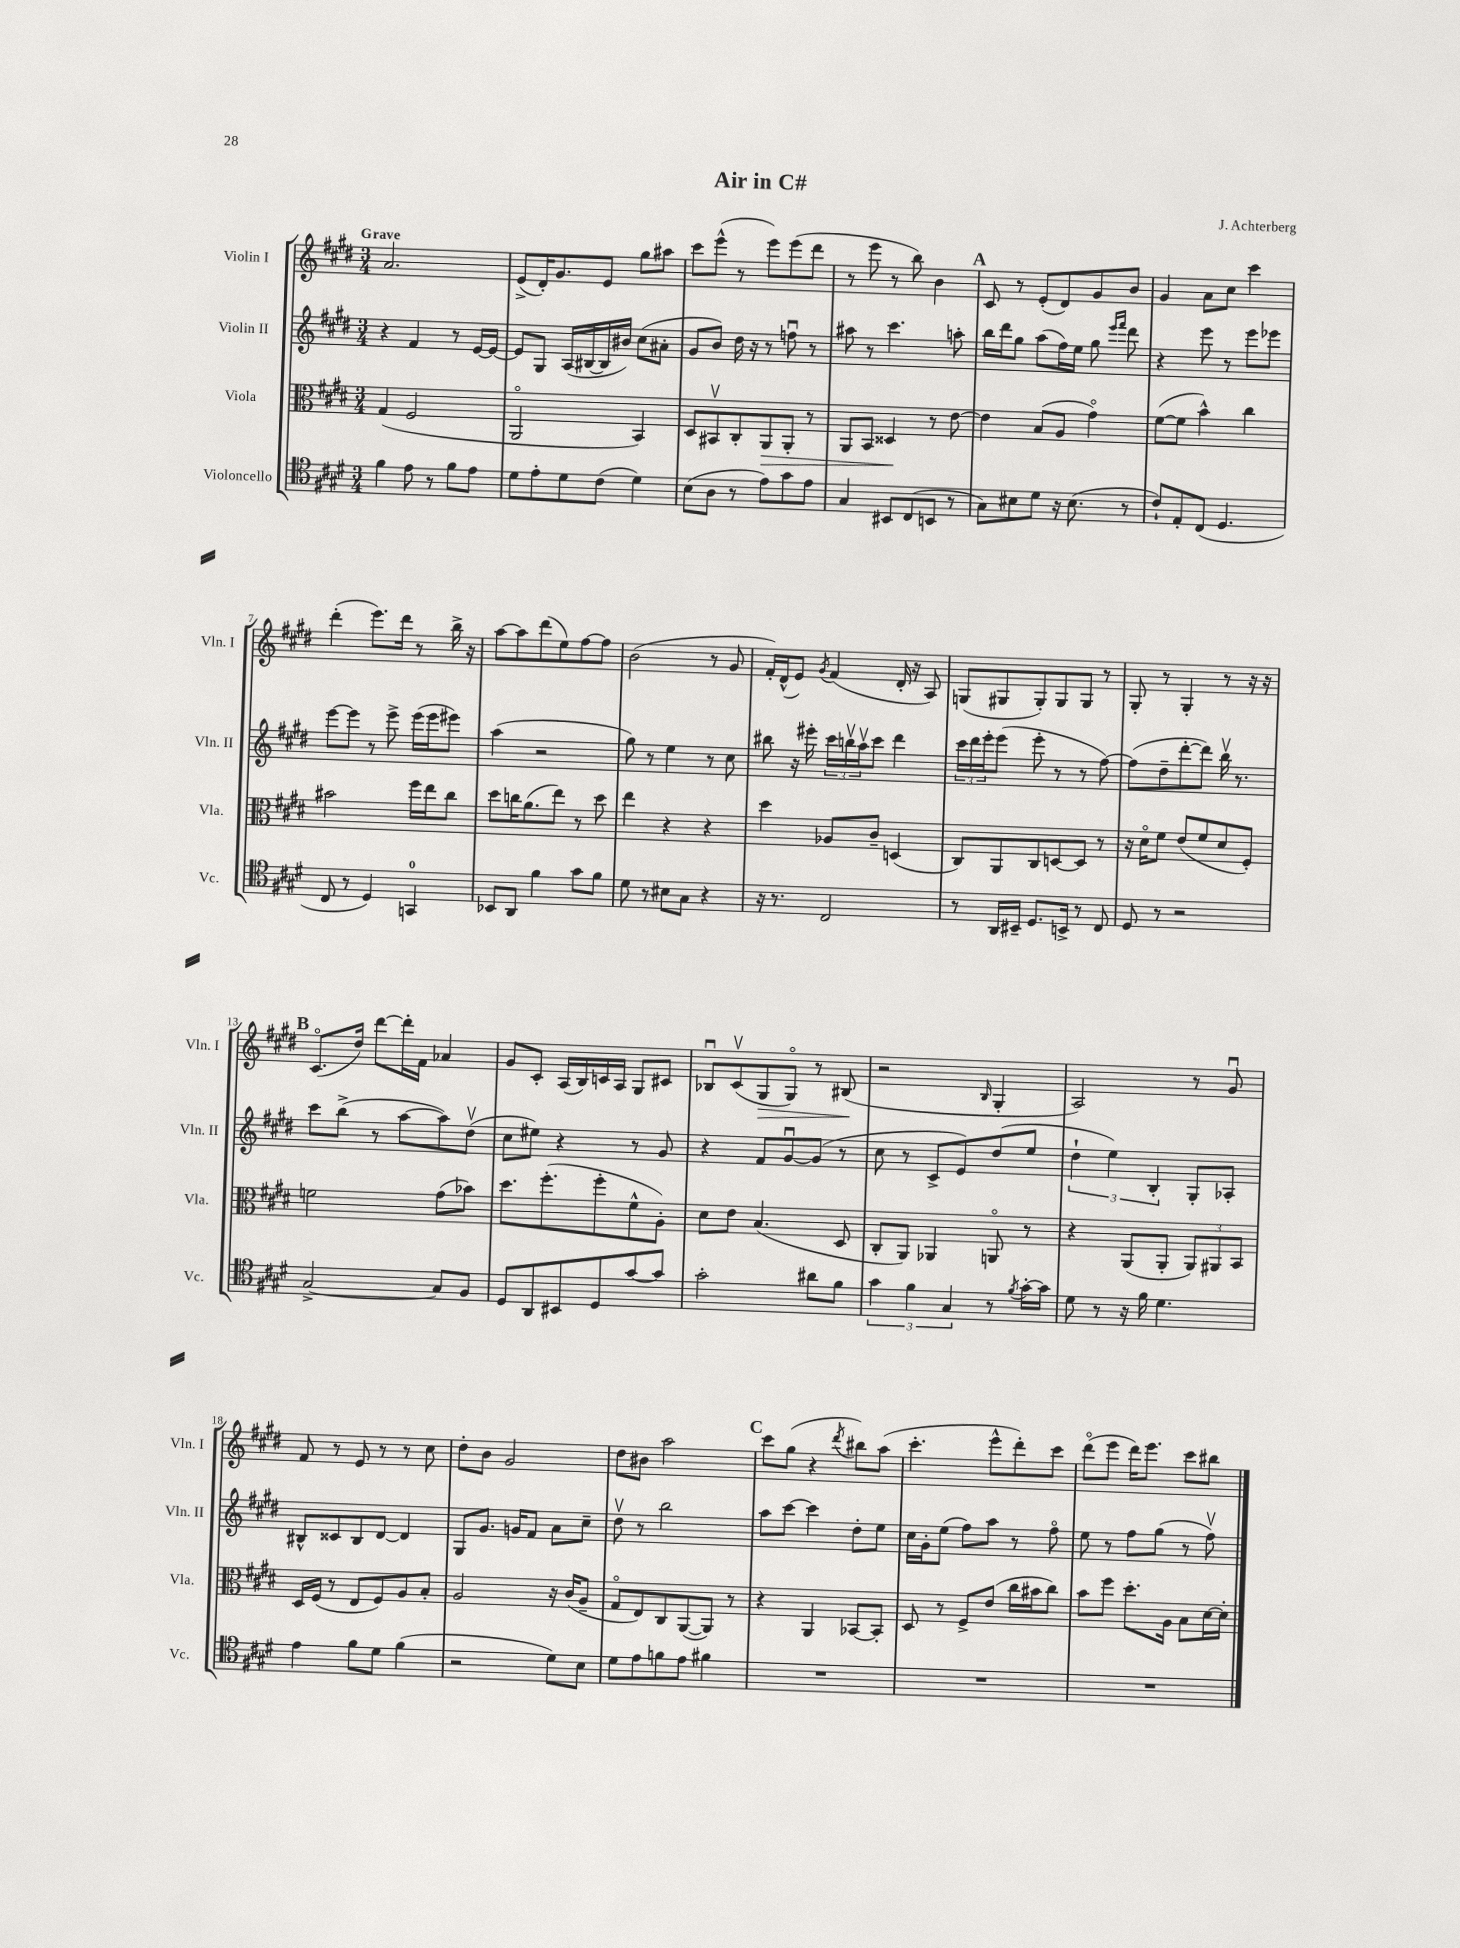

**kern	**kern	**kern	**kern
*staff4	*staff3	*staff2	*staff1
*clefC4	*clefC3	*clefG2	*clefG2
*k[f#c#g#d#]	*k[f#c#g#d#]	*k[f#c#g#d#]	*k[f#c#g#d#]
*M3/4	*M3/4	*M3/4	*M3/4
4f#\	(4G#/	4r	2.a/
8e\	2F#/	4f#/	.
8r	.	.	.
8f#\L	.	8r	.
8e\J	.	[16e/LL	.
.	.	16e/_JJ	.
=	=	=	=
8d#\L	2AAo/	8e/]L	(8e^/L
8e'\	.	8G#/J	16d#'/K)
.	.	.	8.g#/
8d#\	.	(16A/LL	.
.	.	[16B#/	.
(8c#\J	.	16B#/]	8e/J
.	.	16b#/JJ)	.
4d#\)	4BB/)	(8cc#\L	8gg#\L
.	.	8a#'\J	8aa#\J
=	=	=	=
(8B\L	8D#/L	8g#/L	8ccc#\L
8A\J	8BB#v/	8b/J)	(8eee^^\J
8r	8C#'/	16dd#\	8r
.	.	16r	.
8e\L)	8AA/	8r	8eee\L)
8g#\	8AA'/J	8ffu\	(8eee\
8e\J	8r	8r	8ddd#\J
=	=	=	=
4G#/	8AA/L	8aa#\	8r
.	8BB/J	8r	8eee\
8BB#/L	4D##/	4.ccc#\	8r
(8C#/	.	.	8bb\)
8BB/J	8r	.	4b\
8r	[8e\	8aa'\	.
=	=	=	=
8G#\L)	4e\]	16bb\LL	8c#/
.	.	16ddd#\J	.
8B#\	.	8gg#\J	8r
8d#\J	(8B/L	(8aa\L	(8e'/L
16r	8A/J	16ff#\L)	8d#/)
(8.B#\	.	16ee\JJ	.
.	4g#o\)	8gg#\	8g#/
.	.	16qqeee/LL	.
.	.	16qqfff#/JJ	.
8r	.	8ddd#\	8b/J
=	=	=	=
8c#`/L)	([8f#\L	4r	4g#/
8E'/	8f#\]J	.	.
(8C#/J	4b^^\)	8eee\	8a\L
4.D#/	.	8r	8cc#\J
.	4cc#\	8eee\L	4ccc#\
.	.	8eee-\J	.
=	=	=	=
8C#/	2b#\	[8eee\L	(4ddd#'\
8r	.	8eee\]J	.
4D#/)	.	8r	8.eee\L)
.	.	8eee^\	.
.	.	.	16ddd#\Jk
4GG/	16ff#\LL	(16eee\LL	8r
.	16ee\J	16eee\J	.
.	8cc#\J	8eee#\J)	16bb^\
.	.	.	16r
=	=	=	=
8BB-/L	8dd#\L	(4aa\	[8aa\L
8AA/J	16cc\K	.	8aa\]
.	(8.a\	.	.
4f#\	.	2r	(8ddd#\
.	8ee\J)	.	8ee\)
8g#\L	8r	.	[8ff#\
8f#\J	8dd#\	.	8ff#\]J
=	=	=	=
8d#\	4ee\	8gg#\)	(2b\
8r	.	8r	.
8B#\L	4r	4ee\	.
8G#\J	.	.	.
4r	4r	8r	8r
.	.	8cc#\	8g#/
=	=	=	=
16r	4dd#\	8bb#\	16f#'/LL)
8.r	.	.	(16d#^^/J
.	.	16r	8e/J)
.	.	16eee#'\	.
.	.	.	8qg#/
2C#/	8A-/L	24ccc#\LL	(4f#/
.	.	24bbv\	.
.	.	24aav\J	.
.	8c#~/J	8ccc#\J	.
.	(4D/	4ddd#\	16d#'/
.	.	.	16r
.	.	.	8A/)
=	=	=	=
8r	8C#/L)	24ccc#\LL	(8G/L
.	.	24ddd#\	.
.	.	24eee'\J	.
16AA/LL	8AA/	(8eee\J	8G#/
16BB#~/JJ	.	.	.
8.D#/L	8C#/	8eee'\	8G#'/)
.	[8D/	8r	8G#/
16BB^/Jk	.	.	.
8r	8D/]J	8r	8G#/J
8C#/	8r	[8ff#\)	8r
=	=	=	=
8D#/	16r	(8ff#\]L	8G#'/
.	16d#o\LK	.	.
8r	8f#\J	8dd#~\	8r
2r	(8e/L	[8ddd#'\	4G#'/
.	8f#/	8ddd#\]J)	.
.	8d#/	16bbv\	8r
.	.	8.r	.
.	8F#'/J)	.	16r
.	.	.	16r
=	=	=	=
[2G#^/	2f\	8ccc#\L	(8.c#o/L
.	.	(8bb^\J	.
.	.	.	16dd#/Jk)
.	.	8r	[8ddd#\L
.	.	[8aa\L	16ddd#'\]L
.	.	.	16f#\JJ
8G#/]L	(8g#\L	8aa\])	4a-/
8F#/J	8b-\J)	(8dd#v\J	.
=	=	=	=
8D#/L	8.dd#\L	8cc#\L	8g#/L
8AA/	.	8ee#\J)	8c#'/J
.	(8.ff#'\	.	.
8BB#/	.	4r	(16A/LL
.	.	.	16B/)
8D#/	8ff#'\	.	16c/
.	.	.	16A/JJ
[8g#/	8f#^^\	8r	8G#/L
8g#/]J	8A'\J)	8g#/	8c#/J
=	=	=	=
2g#'\	8d#\L	4r	8B-u/L
.	8e\J	.	(8c#v/
.	(4.B/	8f#/L	8G#/
.	.	[8g#u/	8G#o/J)
8a#\L	.	(8g#/]J	8r
8f#\J	8D#/	8r	(8B#/
=	=	=	=
6g#\	8C#'/L	8cc#\	2r
.	8AA/J)	8r	.
6f#\	.	.	.
.	4AA-/	8c#^/L	.
6G#/	.	.	.
.	.	8e/)	.
.	.	.	16qqB/
8r	8AAo/	(8dd#/	4G#'/
8qf#/	.	.	.
[16g#'\LL	8r	8ee/J	.
16g#\]JJ	.	.	.
=	=	=	=
8d#\	4r	6dd#`\	2A/)
8r	.	.	.
.	.	6ee\)	.
16r	(8AA/L	.	.
16f#\	.	.	.
.	.	6B'/	.
4.d#\	8AA'/J	.	.
.	12AA/L)	8G#'/L	8r
.	12AA#/	.	.
.	.	8A-'/J	8g#u/
.	12BB/J	.	.
=	=	=	=
4e\	16D#/LL	8B#^^/L	8f#/
.	(16F#/JJ	.	.
.	8r	8c##/	8r
8f#\L	8E/L	8B#/	8e/
8d#\J	8F#/)	[8d#/J	8r
(4f#\	8A/	4d#/]	8r
.	8B'/J	.	8cc#\
=	=	=	=
2r	2A/	8G#/L	8dd#'\L
.	.	8.g#/J	8b\J
.	.	.	2g#/
.	.	16g/LK	.
.	.	8f#/J	.
8d#\L)	16r	8a\L	.
.	(16c#/LK	.	.
8B\J	8A~/J	8cc#~\J	.
=	=	=	=
8d#\L	8G#o/L	8dd#v\	8dd#\L
8e\	8E/)	8r	8b#\J
8f\	8C#/	2bb\	2aa\
8e\J	([8AA/	.	.
4f#\	8AA/]J)	.	.
.	8r	.	.
=	=	=	=
2.r	4r	8aa\L	8ccc#\L
.	.	[8ccc#\J	(8gg#\J
.	4AA/	4ccc#\]	4r
.	.	.	8qddd#/
.	[8BB-/L	8dd#'\L	8bb#\L)
.	8BB-'/]J	8ee\J	(8aa\J
=	=	=	=
2.r	8D#/	16cc#\LL	4.ccc#'\
.	.	16g#'\J	.
.	8r	(8ee\J	.
.	8F#^/L	8ff#\L)	.
.	(8e/J	8aa\J	8eee^^\L
.	16cc#\LL	8r	8ddd#'\)
.	16b#\J	.	.
.	8cc#\J)	8ff#o\	8ccc#\J
=	=	=	=
2.r	8b\L	8ee\	(8ddd#o\L
.	8ff#\J	8r	8eee\J
.	8.dd#'\L	8ff#\L	16ddd#\LK)
.	.	.	8.eee\J
.	.	(8gg#\J	.
.	16A\Jk	.	.
.	8B\L	8r	8ccc#\L
.	[16d#\L	8ff#v\)	8bb#\J
.	16d#'\]JJ	.	.
==	==	==	==
*-	*-	*-	*-
